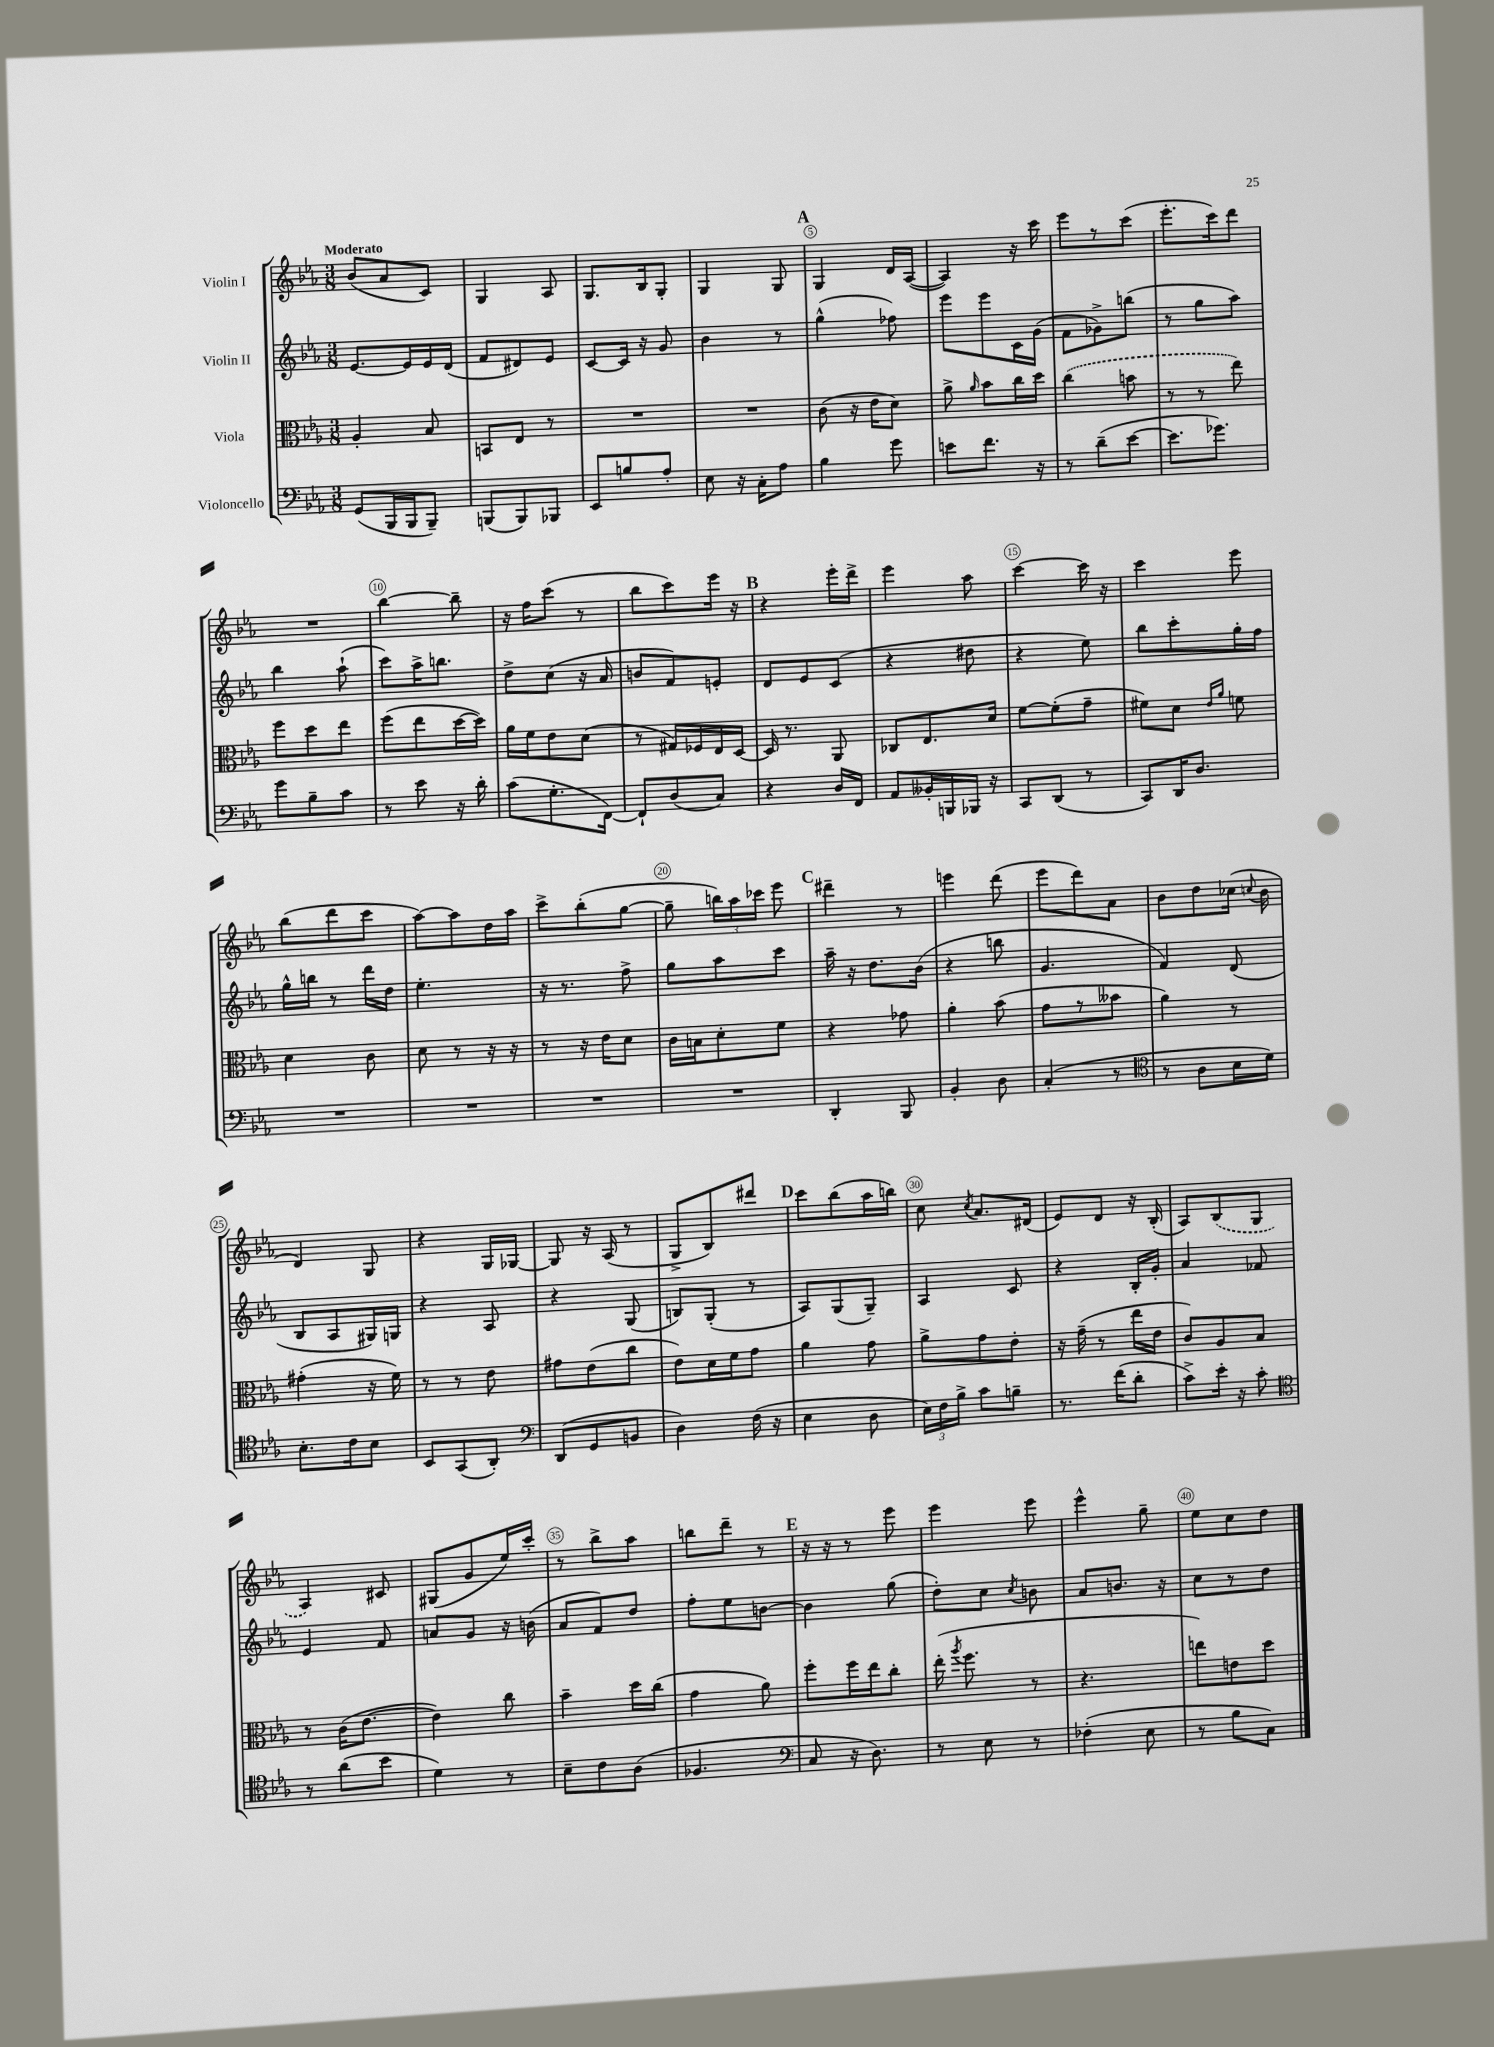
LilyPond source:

<<
\new StaffGroup <<
\new Staff = "s0" \with { instrumentName = "Violin I" } {
    \clef treble \key ees \major \numericTimeSignature \time 3/8 \tempo "Moderato"
    \autoBeamOff bes'8[( aes'8 c'8]) |
    g4 aes8 |
    g8.[ bes16 g8]-. |
    g4 g8 |
    \mark \markup { \bold "A" } g4 d'16[ aes16]~( |
    aes4) r16 c'''16 |
    ees'''8[ r8 c'''8]( |
    ees'''8.[-. c'''16) d'''8] |
    R4. |
    bes''4~ bes''8-- |
    r16 f''16[ c'''8]( r8 |
    bes''8[ c'''8) ees'''16] r16 |
    \mark \markup { \bold "B" } r4 ees'''16[-. d'''16]-> |
    ees'''4 aes''8 |
    c'''4~ c'''16 r16 |
    c'''4 ees'''8 |
    bes''8[( d'''8 c'''8] |
    aes''8[~) aes''8 d''16 aes''16] |
    c'''8[-> bes''8-.( g''8]~ |
    g''8-- \tuplet 3/2 { b''16[) aes''16 ces'''16] } ees'''8 |
    \mark \markup { \bold "C" } dis'''4-- r8 |
    e'''4 d'''8( |
    ees'''8[ d'''8) aes'8] |
    bes'8[ d''8 ces''16]( \appoggiatura { c''8 } bes'16 |
    d'4) g8 |
    r4 g16[ ges16]~ |
    ges8 r16 aes16( r8 |
    g8[-> bes8) dis'''8] |
    \mark \markup { \bold "D" } c'''8[ bes''8( aes''16 b''16]) |
    c''8 \acciaccatura { c''8 } aes'8.[ dis'16]( |
    ees'8[) d'8] r16 bes16-.( |
    aes8[) \once \slurDashed bes8( g8] |
    aes4) cis'8 |
    gis8[( g'8 ees''16) c'''16]-. |
    r8 bes''8[-> aes''8] |
    b''8[ d'''8]-- r8 |
    \mark \markup { \bold "E" } r16 r16 r8 ees'''8 |
    ees'''4 ees'''8 |
    ees'''4-^ g''8-- |
    ees''8[ c''8 d''8] \bar "|." |
}
\new Staff = "s1" \with { instrumentName = "Violin II" } {
    \clef treble \key ees \major \numericTimeSignature \time 3/8
    \autoBeamOff ees'8.[~ ees'16 ees'16 d'16]( |
    f'8[ dis'8) ees'8] |
    c'8[~ c'16] r16 g'8 |
    bes'4 r8 |
    \mark \markup { \bold "A" } g''4-^( fes''8) |
    ees'''8[ ees'''8 c'16 g'16]( |
    f'8[ ges'8->) b''8]( |
    r8 g''8[ aes''8]) |
    bes''4 aes''8-!( |
    c'''8[) aes''16-> b''8.] |
    d''8[-> c''8]( r16 aes'16 |
    b'8[ f'8) e'8]-. |
    \mark \markup { \bold "B" } d'8[ ees'8 c'8]( |
    r4 dis''8 |
    r4 ees''8) |
    bes''8[ c'''8-. g''16-. f''16] |
    g''16[-^ b''16] r8 d'''16[ d''16] |
    ees''4.-. |
    r16 r8. f''8-> |
    g''8[ aes''8 c'''8] |
    \mark \markup { \bold "C" } aes''16-- r16 d''8.[ bes'16]( |
    r4 b''8 |
    g'4. |
    f'4) d'8( |
    bes8[ aes8 gis16) g16] |
    r4 aes8 |
    r4 g8( |
    b8[) g8]-.( r8 |
    \mark \markup { \bold "D" } aes8[) g8( g8]--) |
    aes4 c'8 |
    r4 bes16[-. g'16]-. |
    aes'4 fes'8 |
    ees'4 f'8 |
    a'8[ g'8] r16 b'16( |
    aes'8[ f'8) d''8] |
    f''8[-. ees''8 b'8]~ |
    \mark \markup { \bold "E" } b'4 g''8( |
    d''8[-.) c''8] \acciaccatura { c''8 } b'8 |
    aes'8[ b'8.] r16 |
    c''8[ r8 d''8] \bar "|." |
}
\new Staff = "s2" \with { instrumentName = "Viola" } {
    \clef alto \key ees \major \numericTimeSignature \time 3/8
    \autoBeamOff aes4-. bes8 |
    b,8[ ees8] r8 |
    R4. |
    R4. |
    \mark \markup { \bold "A" } c'8( r16 ees'16[ d'8]) |
    aes'8-> \grace { aes'16 } bes'8[ c''16 d''16] |
    \once \slurDashed c''4( b'8 |
    r8 r8 ees''8) |
    f''8[ d''8 ees''8] |
    f''8[( ees''8 d''16~ d''16]) |
    aes'16[ f'16 ees'8 d'8]( |
    r8 gis16[) fes16 ees16 d16]~ |
    \mark \markup { \bold "B" } d16 r8. aes,8 |
    ces8[ ees8. d'16] |
    f'8[~ f'8-.( g'8]-- |
    fis'8[) d'8] \grace { ees'16[ aes'16] } f'8 |
    d'4 c'8 |
    d'8 r8 r16 r16 |
    r8 r16 ees'16[ d'8] |
    c'16[ b16 d'8-. f'8] |
    \mark \markup { \bold "C" } r4 ges'8 |
    aes'4-. bes'8( |
    g'8[ r8 beses'8] |
    aes'4) r8 |
    gis'4-.( r16 f'16) |
    r8 r8 ees'8 |
    gis'8[ ees'8( c''8] |
    ees'8[) d'16 f'16 g'8] |
    \mark \markup { \bold "D" } aes'4 g'8 |
    aes'8[-> g'8 ees'8]-. |
    r16 g'16--( r8 ees''16[ ees'16] |
    c'8[) aes8 bes8] |
    r8 c'16[( ees'8.]~ |
    ees'4) c''8 |
    bes'4-- d''16[ c''16]( |
    g'4 aes'8) |
    \mark \markup { \bold "E" } f''8[-. f''16 ees''16 c''8]-. |
    ees''16-.( \acciaccatura { aes''8 } f''8. r8 |
    r4. |
    e''8[) e'8 d''8] \bar "|." |
}
\new Staff = "s3" \with { instrumentName = "Violoncello" } {
    \clef bass \key ees \major \numericTimeSignature \time 3/8
    \autoBeamOff g,8[( bes,,16 bes,,16 bes,,8]--) |
    b,,8[( b,,8) bes,,8] |
    ees,8[ b8 aes8]-. |
    ees8 r16 c16[-. aes8] |
    \mark \markup { \bold "A" } bes4 g'8 |
    e'8[ f'8.] r16 |
    r8 d'8[--( ees'8]~ |
    ees'8.[ ges'8.]) |
    g'8[ bes8-- c'8] |
    r8 ees'8 r16 d'16-. |
    c'8[( g8.-. f,16]~) |
    f,8[-! d8( c8]) |
    \mark \markup { \bold "B" } r4 d16[ f,16] |
    aes,8[ beses,16-. b,,16 bes,,16] r16 |
    c,8[ d,8]( r8 |
    c,8[) d,16 d8.] |
    R4. |
    R4. |
    R4. |
    R4. |
    \mark \markup { \bold "C" } d,4-. bes,,8 |
    bes,4-. d8 |
    c4-.( r8 |
    \clef tenor r8 aes8[ bes16 d'16]) |
    bes8.[-. c'16 bes8] |
    bes,8[ g,8( aes,8]-.) |
    \clef bass d,8[( g,8 b,8] |
    d4) f16( r16 |
    \mark \markup { \bold "D" } ees4 d8 |
    \tuplet 3/2 { ees16[) f16 bes16]-> } c'8[ b8]-- |
    r8. f'16[( d'8]-. |
    c'8[->) ees'16]-. r16 c'8-. |
    \clef tenor r8 aes'8[( bes'8] |
    d'4) r8 |
    bes8[-- c'8 aes8]( |
    fes4. |
    \mark \markup { \bold "E" } \clef bass c8 r16 d8.) |
    r8 ees8 r8 |
    fes4-.( ees8 |
    r8 bes8[ c8]) \bar "|." |
}
>>
>>
\layout { \context { \Score \override BarNumber.break-visibility = ##(#f #t #t) barNumberVisibility = #(every-nth-bar-number-visible 5) \override BarNumber.stencil = #(make-stencil-circler 0.1 0.3 ly:text-interface::print) } }
